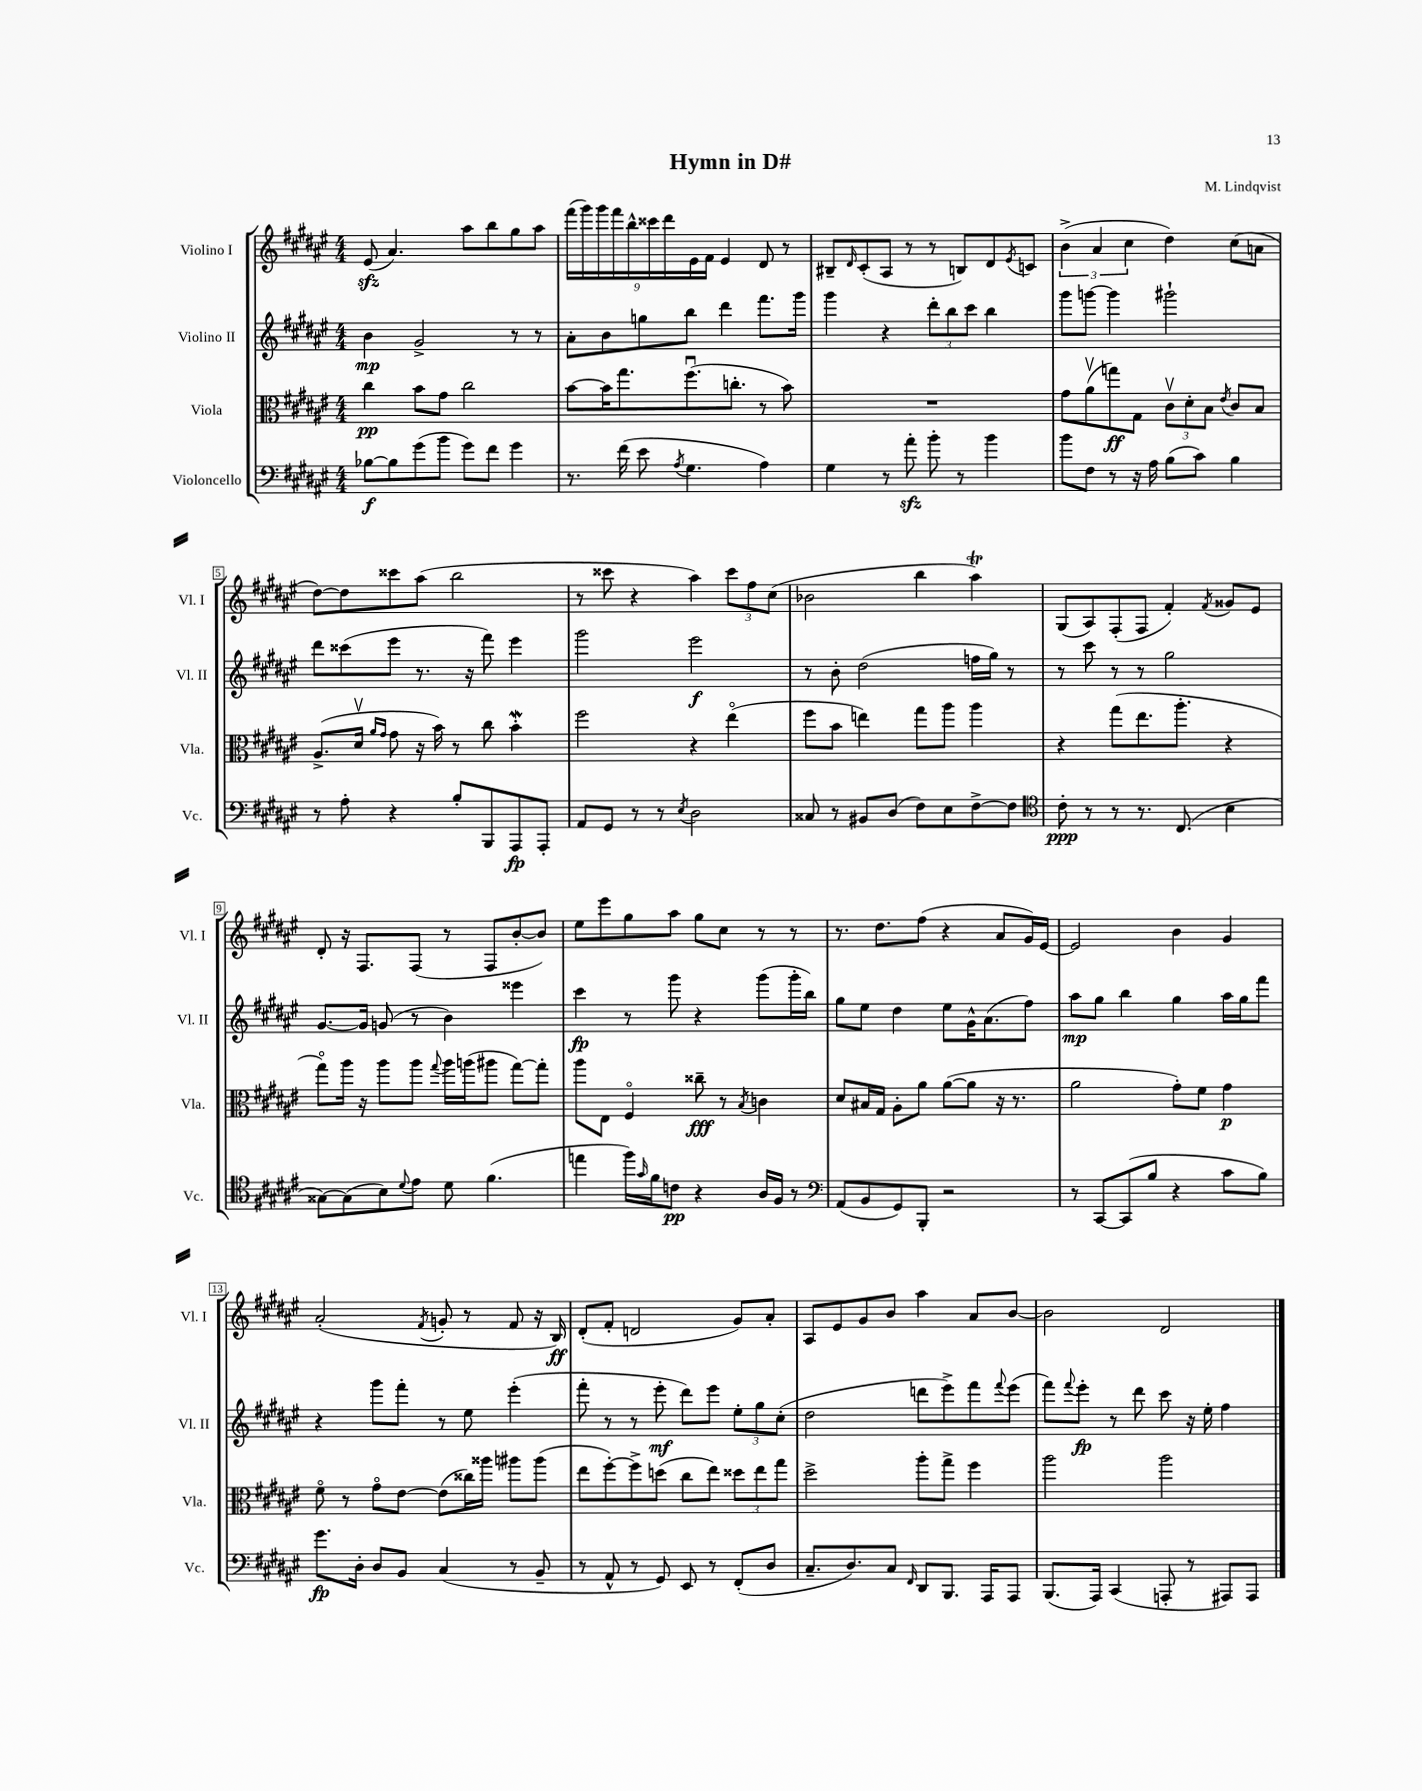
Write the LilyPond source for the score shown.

\header { title = "Hymn in D#" composer = "M. Lindqvist" }
<<
\new StaffGroup <<
\new Staff = "s0" \with { instrumentName = "Violino I" shortInstrumentName = "Vl. I" } {
    \clef treble \key fis \major \numericTimeSignature \time 4/4
    eis'8\sfz( ais'4.) ais''8 b''8 gis''8 ais''8 |
    \tuplet 9/8 { fis'''16( gis'''16) gis'''16 fis'''16 b''16-^ cisis'''16 dis'''16 eis'16 fis'16 } eis'4 dis'8 r8 |
    bis8-- \grace { dis'16 } cis'8-.( ais8 r8 r8 b8) dis'8 \acciaccatura { eis'8 } c'8 |
    \tuplet 3/2 { b'4->( ais'4 cis''4 } dis''4) cis''8( a'8 |
    dis''8~) dis''8 cisis'''8 ais''8( b''2 |
    r8 cisis'''8 r4 ais''4) \tuplet 3/2 { cisis'''8 fis''8 cis''8( } |
    bes'2 b''4 ais''4\trill) |
    gis8( ais8) fis8-.( fis8 fis'4-.) \acciaccatura { fis'8 } gisis'8 eis'8 |
    dis'8-. r16 fis8. fis8( r8 fis8 b'8~-. b'8) |
    eis''8 eis'''8 gis''8 ais''8 gis''8 cis''8 r8 r8 |
    r8. dis''8. fis''8( r4 ais'8 gis'16) eis'16~ |
    eis'2 b'4 gis'4 |
    ais'2-.( \acciaccatura { fis'8 } g'8-. r8 fis'8 r16 b16\ff) |
    dis'8-.( fis'8-. d'2 gis'8) ais'8-. |
    ais8 eis'8 gis'8 b'8 ais''4 ais'8 b'8~ |
    b'2 dis'2 \bar "|." |
}
\new Staff = "s1" \with { instrumentName = "Violino II" shortInstrumentName = "Vl. II" } {
    \clef treble \key fis \major \numericTimeSignature \time 4/4
    b'4\mp gis'2-> r8 r8 |
    ais'8-. b'8 g''8 b''8 dis'''4 fis'''8. gis'''16 |
    gis'''4 r4 \tuplet 3/2 { dis'''8-. b''8 cis'''8 } b''4 |
    gis'''8 g'''8~ g'''4 gis'''2-! |
    dis'''8 cisis'''8( eis'''8 r8. r16 fis'''8) eis'''4 |
    gis'''2 eis'''2\f |
    r8 b'8-. dis''2( f''16 gis''16) r8 |
    r8 cis'''8 r8 r8 gis''2 |
    gis'8.~ gis'16 g'8( r8 b'4) eisis'''4 |
    cis'''4\fp r8 gis'''8 r4 gis'''8( gis'''16-. b''16) |
    gis''8 eis''8 dis''4 eis''8 gis'16-^ ais'8.( fis''8) |
    ais''8\mp gis''8 b''4 gis''4 ais''16 gis''16 fis'''8 |
    r4 gis'''8 fis'''8-. r8 eis''8 eis'''4-.( |
    fis'''8-. r8 r8 eis'''8-.\mf dis'''8) eis'''8 \tuplet 3/2 { eis''8-. gis''8 cis''8-.( } |
    dis''2 d'''8 eis'''8->) fis'''8 \appoggiatura { fis'''8 } eis'''8( |
    fis'''8) \appoggiatura { fis'''8 } eis'''8-.\fp r8 dis'''8 cis'''8 r16 eis''16-. fis''4 \bar "|." |
}
\new Staff = "s2" \with { instrumentName = "Viola" shortInstrumentName = "Vla." } {
    \clef alto \key fis \major \numericTimeSignature \time 4/4
    cis''4\pp b'8 gis'8 cis''2 |
    b'8~ b'16 gis''8. fis''8.\downbow( c''8.-. r8 b'8) |
    R1 |
    gis'8 ais'8\upbow( g''8\ff) gis8 \tuplet 3/2 { cis'8\upbow dis'8-. b8 } \acciaccatura { eis'8 } cis'8 b8 |
    ais8.->( dis'16\upbow \grace { ais'16 gis'16 } gis'8 r16 b'16) r8 cis''8 b'4-.\mordent |
    fis''2 r4 eis''4\flageolet( |
    fis''8 b'8 e''4) gis''8 ais''8 ais''4 |
    r4 gis''8( eis''8. ais''8.-. r4 |
    gis''8\flageolet) ais''16 r16 ais''8 ais''8 \appoggiatura { gis''8 } ais''16 a''16( ais''8 gis''8~) gis''8-. |
    ais''8 eis8 fis4\flageolet cisis''8--\fff r8 \acciaccatura { b8 } c'4 |
    dis'8 bis16 gis16 ais8-. ais'8 ais'8~( ais'8 r16 r8. |
    ais'2 gis'8-.) fis'8 gis'4\p |
    fis'8\flageolet r8 gis'8\flageolet eis'8~ eis'8( cisis''16) aisis''16 ais''8 ais''8( |
    eis''8 fis''8~-.) fis''8-> d''8( cis''8 eis''8) \tuplet 3/2 { disis''8 eis''8 gis''8 } |
    dis''2-> ais''8-. gis''8-> fis''4 |
    ais''2 ais''2 \bar "|." |
}
\new Staff = "s3" \with { instrumentName = "Violoncello" shortInstrumentName = "Vc." } {
    \clef bass \key fis \major \numericTimeSignature \time 4/4
    bes8~\f bes8 gis'8( b'8 gis'8) fis'8 gis'4 |
    r8. fis'16( eis'8 \acciaccatura { ais8 } gis4. ais4) |
    gis4 r8 ais'8-.\sfz b'8-. r8 b'4 |
    b'8 fis8 r8 r16 ais16 b8( cis'8) b4 |
    r8 ais8-. r4 b8-. b,,8 ais,,8\fp ais,,8-. |
    ais,8 gis,8 r8 r8 \acciaccatura { eis8 } dis2 |
    cisis8 r8 bis,8 dis8( fis8) eis8 fis8~-> fis8 |
    \clef tenor cis'8-.\ppp r8 r8 r8. cis8.( b4 |
    gisis8~) gisis8( b8) \appoggiatura { dis'8 } eis'8 dis'8 fis'4.( |
    e''4 fis''16) \grace { gis'16 } fis'16 c'8\pp r4 ais16 fis16 r8 |
    \clef bass ais,8( b,8 gis,8) b,,8-. r2 |
    r8 cis,8~ cis,8( b8 r4 cis'8 b8) |
    gis'8.\fp dis16-. dis8 b,8 cis4( r8 b,8-- |
    r8 ais,8-^ r8 gis,8) eis,8 r8 fis,8-.( dis8 |
    cis8.-- dis8.) cis8 \grace { fis,16 } dis,8 b,,8. ais,,16 ais,,8 |
    b,,8.( ais,,16) cis,4( a,,8-. r8 ais,,8) ais,,8 \bar "|." |
}
>>
>>
\layout { \context { \Score \override BarNumber.stencil = #(make-stencil-boxer 0.1 0.3 ly:text-interface::print) } }
